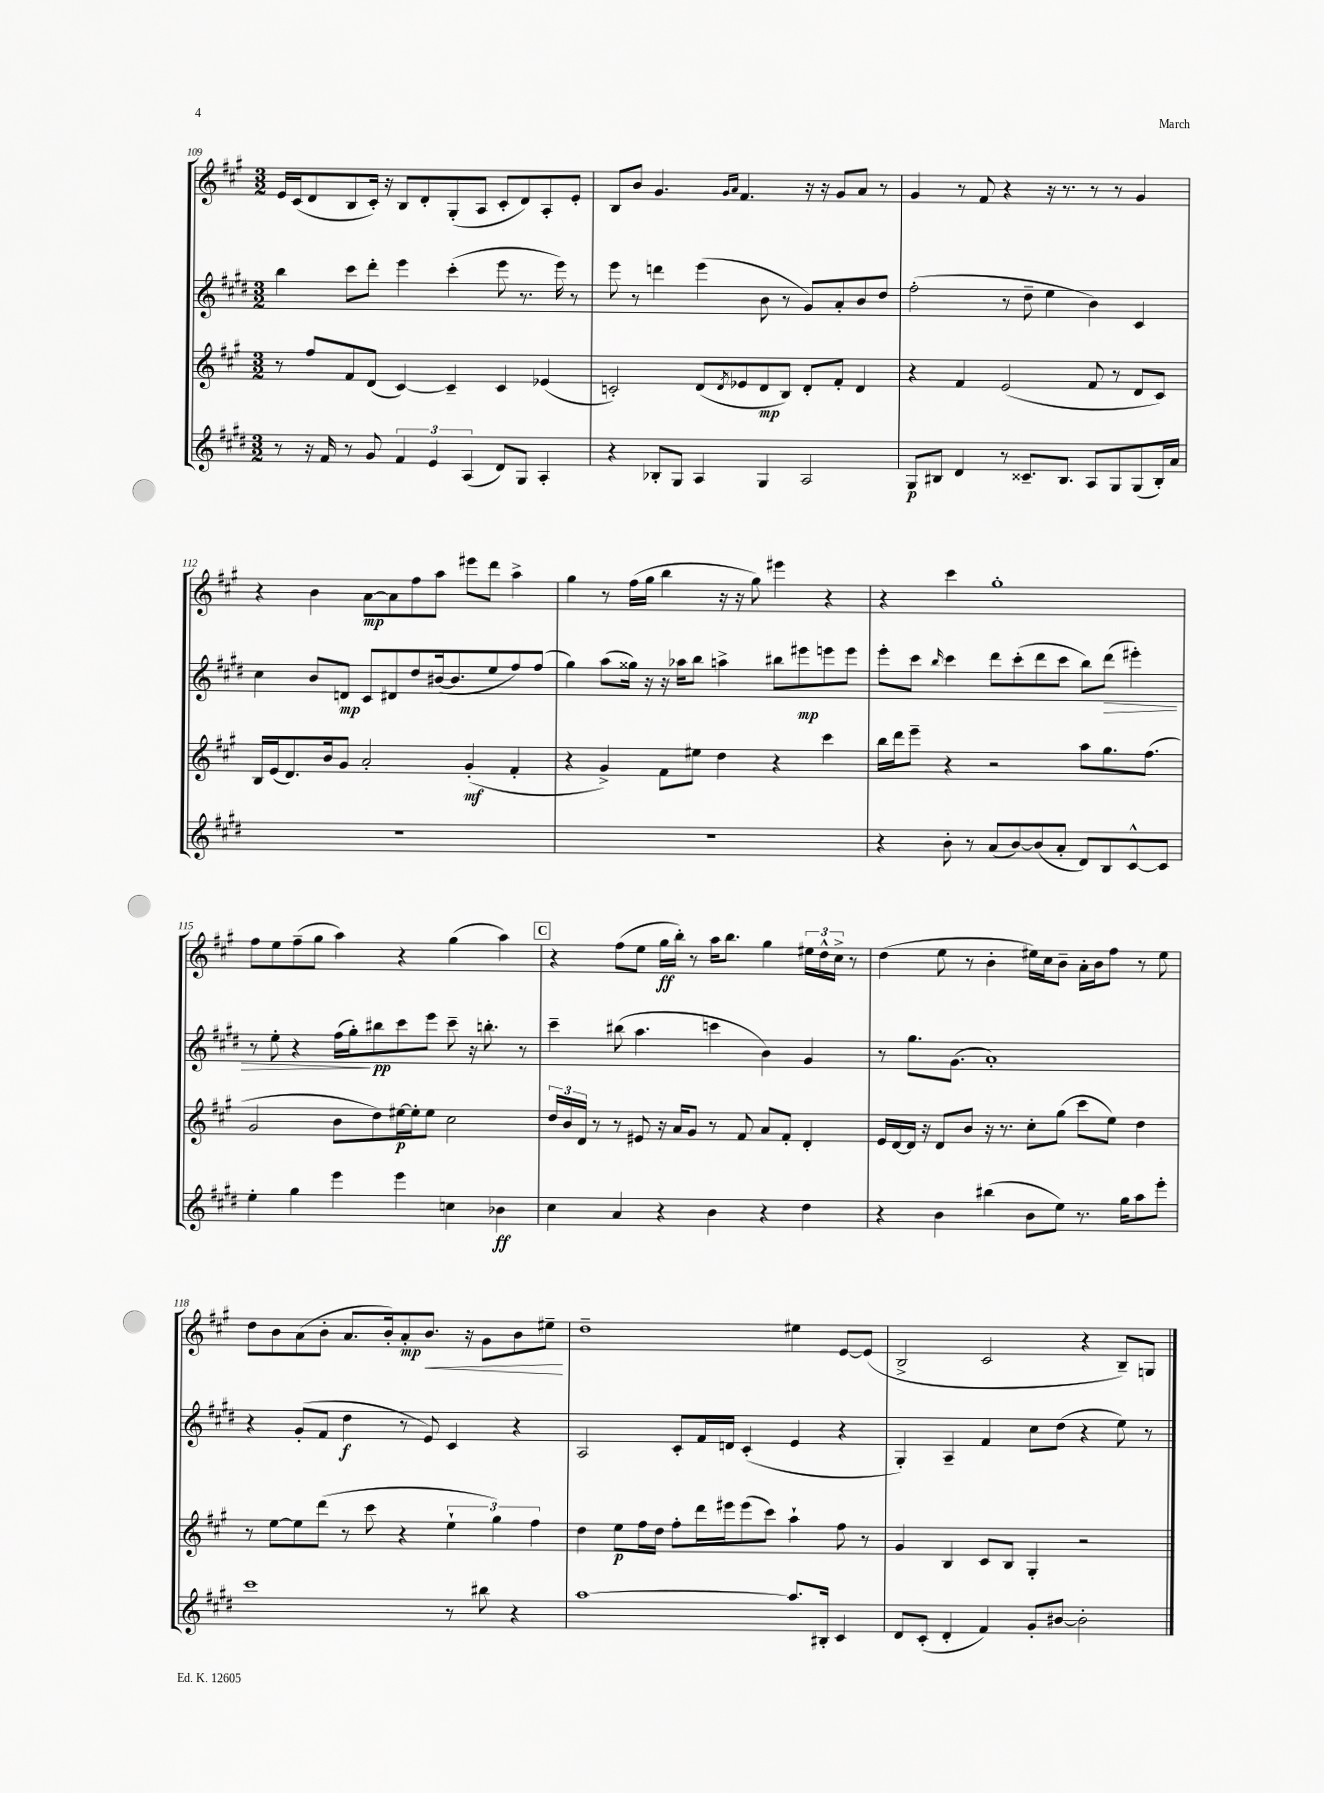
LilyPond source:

<<
\new StaffGroup <<
\new Staff = "s0" {
    \clef treble \key a \major \numericTimeSignature \time 3/2
    e'16 cis'16( d'8 b8 cis'16-.) r16 b8 d'8-. gis8-.( a8 cis'8-. d'8) a8-. e'8-. |
    b8 b'8 gis'4. \grace { gis'16 a'16 } fis'4. r16 r16 gis'8 a'8 r8 |
    gis'4 r8 fis'8 r4 r16 r8. r8 r8 gis'4 |
    r4 b'4 a'8~\mp a'8 fis''8 a''8 eis'''8 d'''8 a''4-> |
    gis''4 r8 fis''16( gis''16 b''4 r16 r16 gis''8) eis'''4 r4 |
    r4 cis'''4 gis''1-. |
    fis''8 e''8 fis''8--( gis''8 a''4) r4 gis''4( a''4) |
    \mark \markup { \box "C" } r4 fis''8( e''8 gis''16\ff b''16-.) r8 a''16 b''8. gis''4 \tuplet 3/2 { eis''16 d''16-^ cis''16-> } r8 |
    d''4( e''8 r8 b'4-. eis''16) cis''16 b'8-- a'16-. b'16 fis''8 r8 eis''8 |
    d''8 b'8 a'8( b'8-. a'8. b'16-.) a'8-.\mp b'8.\< r16 gis'8 b'8 eis''8--\! |
    d''1-- eis''4 e'8~ e'8( |
    b2-> cis'2 r4 b8--) g8 \bar "|." |
}
\new Staff = "s1" {
    \clef treble \key e \major \numericTimeSignature \time 3/2
    b''4 cis'''8 dis'''8-. e'''4 cis'''4-.( e'''8 r8. e'''16) r8 |
    e'''8 r8 d'''4 e'''4( b'8 r8 gis'8) a'8-. b'8 dis''8 |
    fis''2-.( r8 dis''8-- e''4 b'4) cis'4 |
    cis''4 b'8 d'8\mp cis'8 dis'8 dis''8 bis'16~( bis'8. e''8 fis''8) fis''8( |
    gis''4) a''8( gisis''16) r16 r16 aes''16 b''8 a''4-> bis''8 eis'''8\mp e'''8 e'''8 |
    e'''8-. cis'''8 \grace { b''16 } cis'''4 dis'''8 cis'''8-.( dis'''8 cis'''8 b''8) dis'''8\>( eis'''4-.) |
    r8 e''8-. r4 fis''16( gis''16-.\!) bis''8\pp cis'''8 e'''8 cis'''8-- r16 b''8.-. r8 |
    \mark \markup { \box "C" } cis'''4-- bis''8( a''4. c'''4 b'4) gis'4 |
    r8 gis''8. gis'8.( a'1-.) |
    r4 gis'8-.( fis'8 dis''4\f r8 e'8) cis'4 r4 |
    a2 cis'8-. fis'16 d'16 cis'4-.( e'4 r4 |
    gis4-.) a4-- fis'4 cis''8 dis''8( r4 e''8) r8 \bar "|." |
}
\new Staff = "s2" {
    \clef treble \key a \major \numericTimeSignature \time 3/2
    r8 fis''8 fis'8 d'8( cis'4~) cis'4-- cis'4 ees'4( |
    c'2-.) d'8( \acciaccatura { d'8 } ees'8 d'8\mp b8) d'8-. fis'8-. d'4 |
    r4 fis'4 e'2( fis'8 r8 d'8 cis'8) |
    b16 e'16( d'8.) b'16 gis'8 a'2-. gis'4-.\mf( fis'4-. |
    r4 gis'4->) fis'8 eis''8 d''4 r4 cis'''4 |
    b''16 d'''16 e'''8-- r4 r2 a''8 gis''8. fis''8.( |
    gis'2 b'8 d''8) eis''16~\p eis''16-. eis''8 cis''2 |
    \mark \markup { \box "C" } \tuplet 3/2 { d''16 b'16 d'16 } r8 r8 eis'8 r16 a'16 gis'8 r8 fis'8 a'8 fis'8-. d'4-. |
    e'16 d'16~ d'16 r16 d'8 b'8 r16 r8. cis''8-. gis''8( cis'''8 e''8) d''4 |
    r8 e''8~ e''8 d'''8( r8 cis'''8 r4 \tuplet 3/2 { e''4-! gis''4) fis''4 } |
    d''4 e''8\p fis''16 d''16 fis''8-. d'''16 eis'''16 eis'''8( cis'''8) a''4-! fis''8 r8 |
    gis'4 b4 cis'8 b8 gis4-. r2 \bar "|." |
}
\new Staff = "s3" {
    \clef treble \key e \major \numericTimeSignature \time 3/2
    r8 r16 fis'16 r8 gis'8 \tuplet 3/2 { fis'4 e'4 a4( } dis'8) gis8 a4-. |
    r4 bes8-. gis8 a4 gis4 a2 |
    gis8\p bis8 dis'4 r8 cisis'8.-- bis8. a8 gis8 gis8( bis16-.) a'16 |
    R1. |
    R1. |
    r4 b'8-. r8 a'8( b'8~) b'8( a'8-. dis'8) b8 cis'8~-^ cis'8 |
    e''4-. gis''4 e'''4 e'''4 c''4 bes'4\ff |
    \mark \markup { \box "C" } cis''4 a'4 r4 b'4 r4 dis''4 |
    r4 b'4 bis''4( b'8 e''8) r8. gis''16 a''8 e'''8-. |
    cis'''1 r8 bis''8 r4 |
    a''1~ a''8. bis16-. cis'4 |
    dis'8 cis'8-.( dis'4-. fis'4) gis'8-. bis'8~ bis'2-. \bar "|." |
}
>>
>>
\layout { \context { \Score currentBarNumber = #109 } }
